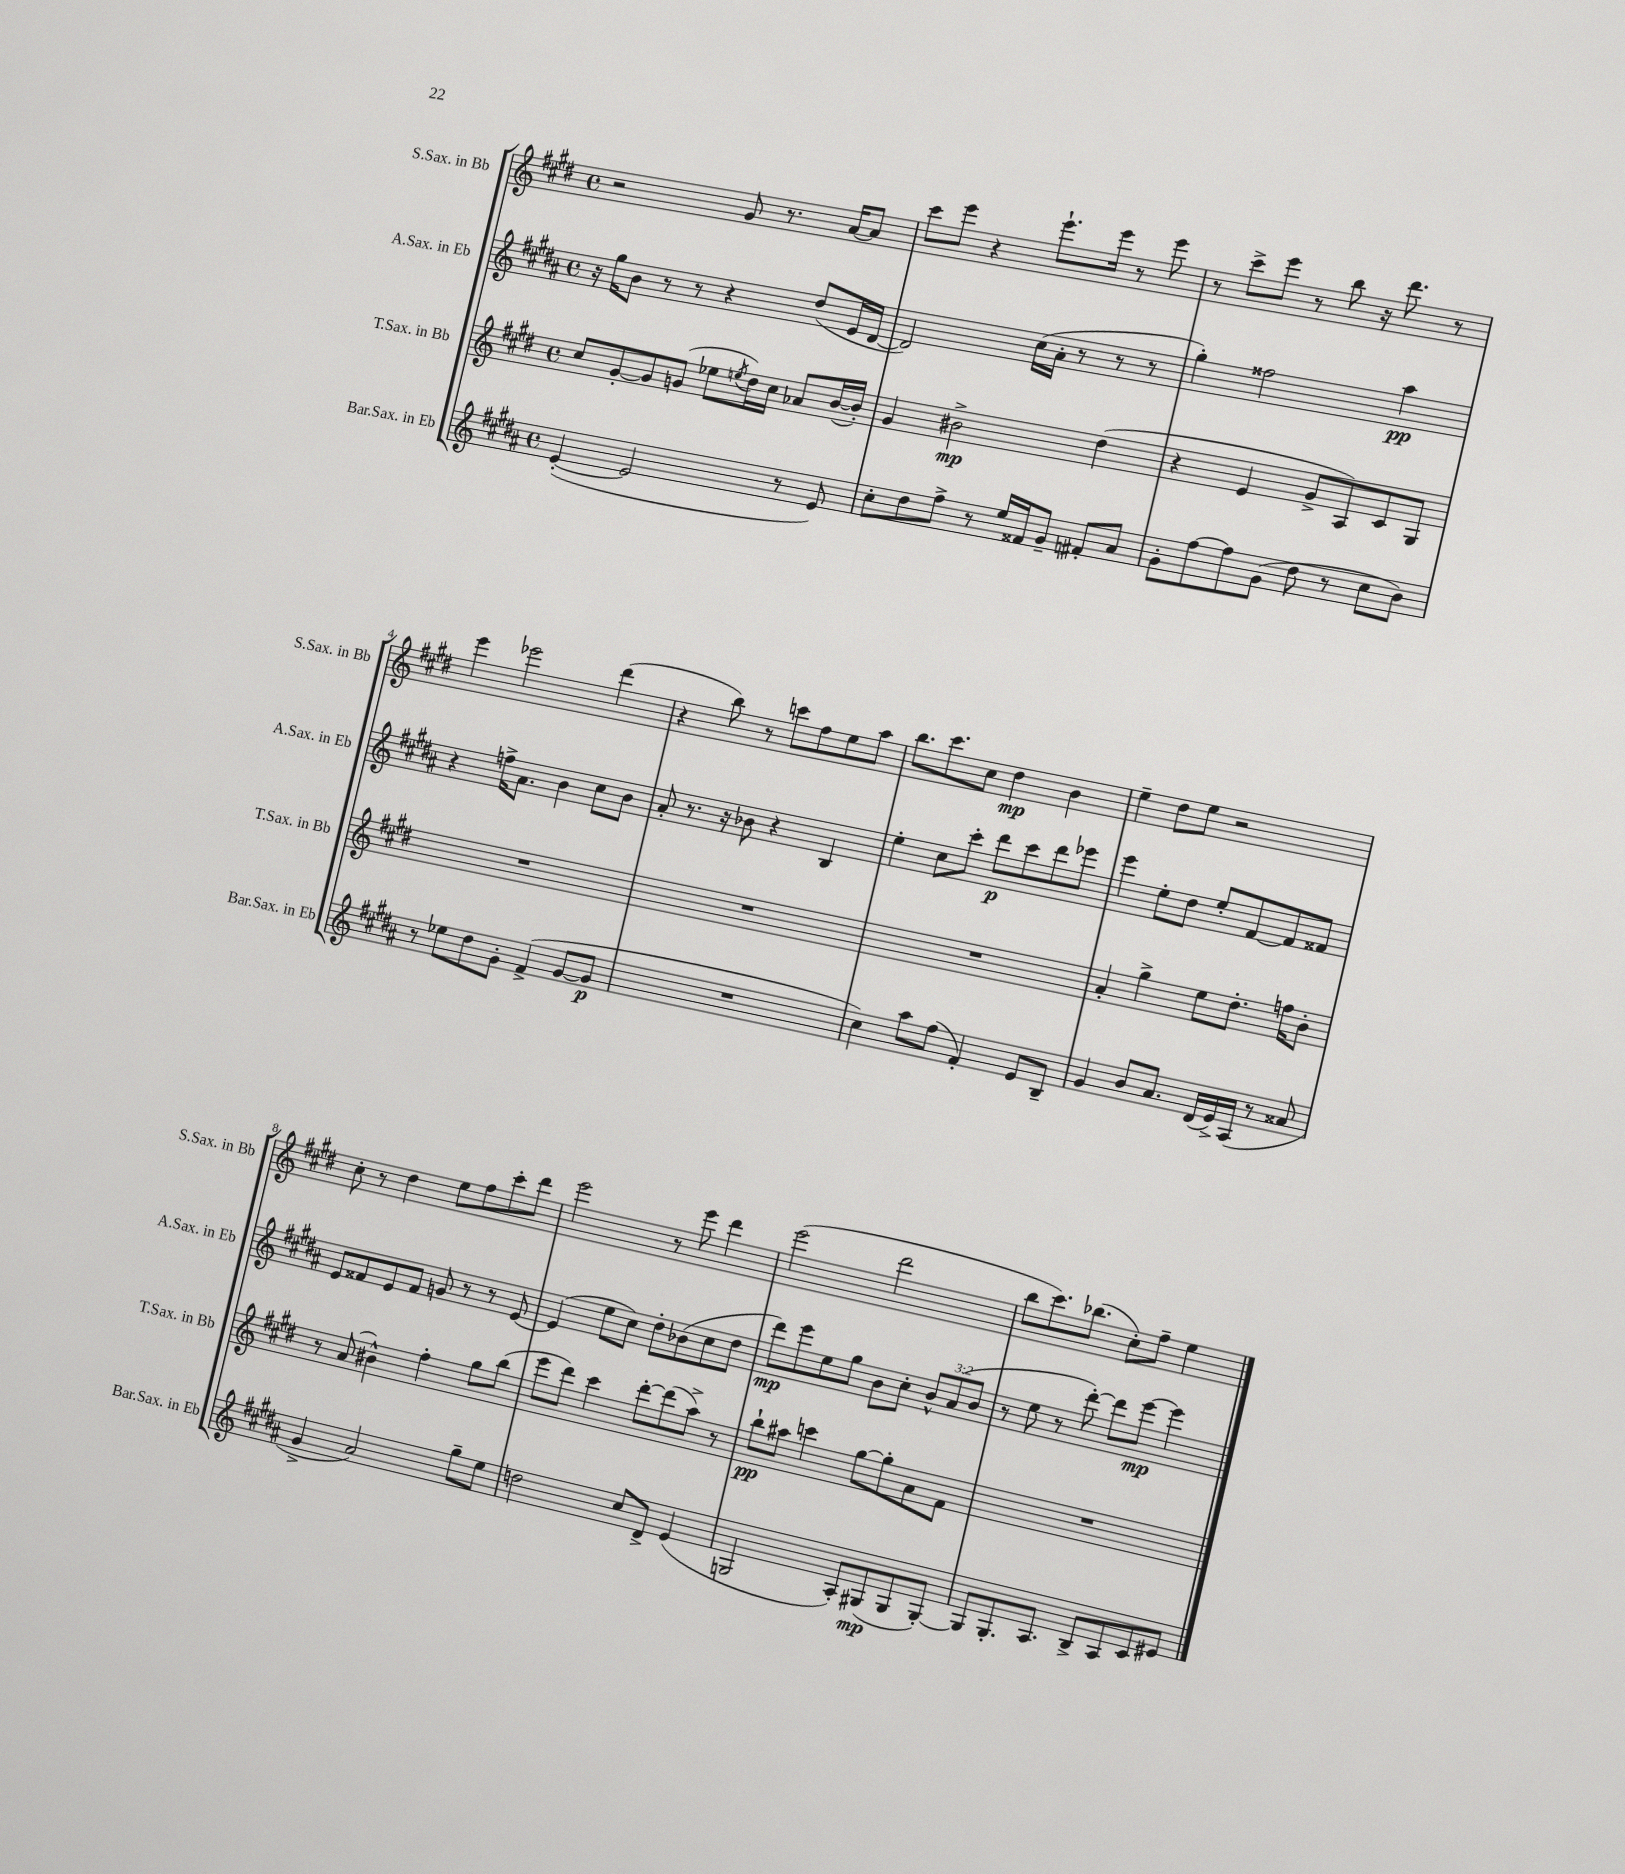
<<
\new StaffGroup <<
\new Staff = "s0" \with { instrumentName = "S.Sax. in Bb" shortInstrumentName = "S.Sax. in Bb" } {
    \clef treble \key e \major \defaultTimeSignature \time 4/4
    r2 gis'8 r8. a'16~ a'8 |
    cis'''8 e'''8 r4 e'''8.-! e'''16 r8 e'''8 |
    r8 cis'''8-> e'''8 r8 b''8 r16 dis'''8. r8 |
    e'''4 ees'''2 dis'''4( |
    r4 b''8) r8 c'''8 fis''8 e''8 a''8 |
    b''8. cis'''8. cis''8 dis''4\mp b'4 |
    e''4-- dis''8 e''8 r2 |
    cis''8-. r8 dis''4 e''8 fis''8 cis'''8-. dis'''8 |
    e'''2 r8 e'''8 dis'''4 |
    e'''2( dis'''2 |
    b''8 cis'''8.) bes''8.( cis''8-.) fis''8-- e''4 \bar "|." |
}
\new Staff = "s1" \with { instrumentName = "A.Sax. in Eb" shortInstrumentName = "A.Sax. in Eb" } {
    \clef treble \key b \major \defaultTimeSignature \time 4/4 \override Staff.TupletNumber.text = #tuplet-number::calc-fraction-text
    r16 gis''16 b'8 r8 r8 r4 dis''8( e'16 dis'16~ |
    dis'2) cis''16( ais'16-. r8 r8 r8 |
    gis''4-.) fisis''2 ais''4\pp |
    r4 f''16-> ais'8. b'4 cis''8 b'8 |
    ais'8-. r8. r16 bes'8 r4 b4 |
    e''4-. cis''8 cis'''8-. dis'''8\p cis'''8 dis'''8 ees'''8 |
    e'''4 e''8-. dis''8 e''8-. fis'8~ fis'8 fisis'8 |
    e'8 fisis'8 e'8 fisis'8 g'8 r8 r8 e'8~ |
    e'4( e''8 cis''8) dis''8-. bes'8( cis''8 dis''8 |
    dis'''8\mp) e'''8 e''8 gis''8 b'8 cis''8-. \tuplet 3/2 { b'8-^ ais'8( b'8 } |
    r8 e''8 r8 dis'''8~-.) dis'''8 e'''8~\mp e'''4 \bar "|." |
}
\new Staff = "s2" \with { instrumentName = "T.Sax. in Bb" shortInstrumentName = "T.Sax. in Bb" } {
    \clef treble \key e \major \defaultTimeSignature \time 4/4
    cis''8 gis'8~-. gis'8 g'8( ees''8 \acciaccatura { e''8 } dis''16) cis''16 aes'8 b'16~( b'16-.) |
    gis'4 bis'2->\mp dis''4( |
    r4 e'4 gis'8-> a8) cis'8 gis8 |
    R1 |
    R1 |
    R1 |
    a'4-. gis''4-> e''8 dis''8.-. f''16 b'8-. |
    r8 a'8( bis'4-^) fis''4-. gis''8 b''8( |
    e'''8 dis'''8) cis'''4 dis'''8~-. dis'''8( a''8->) r8 |
    b''8-!\pp ais''8 c'''4 gis''8~ gis''8-. a'8 fis'8 |
    R1 \bar "|." |
}
\new Staff = "s3" \with { instrumentName = "Bar.Sax. in Eb" shortInstrumentName = "Bar.Sax. in Eb" } {
    \clef treble \key b \major \defaultTimeSignature \time 4/4
    e'4~-.( e'2 r8 e'8) |
    cis''8-. dis''8 fis''8-> r8 e''16 fisis'16 gis'8-- fis'8-. ais'8 |
    gis'8-. fis''8~ fis''8 gis'8( dis''8 r8 cis''8 b'8) |
    r8 ees''8 dis''8 gis'8-. fis'4->( gis'8~ gis'8\p |
    R1 |
    cis''4) ais''8 fis''8( fis'4-.) e'8 b8-- |
    gis'4 b'8 ais'8. dis'16( e'16->) ais16( r8 aisis'8 |
    gis'4-> ais'2) gis''8-- e''8 |
    d''2 cis''8 dis'8-> e'4( |
    g2 ais8-.) gis8\mp( gis8 gis8~-.) |
    gis8 gis8.-. ais8. b8-> ais8 cis'8 eis'8 \bar "|." |
}
>>
>>
